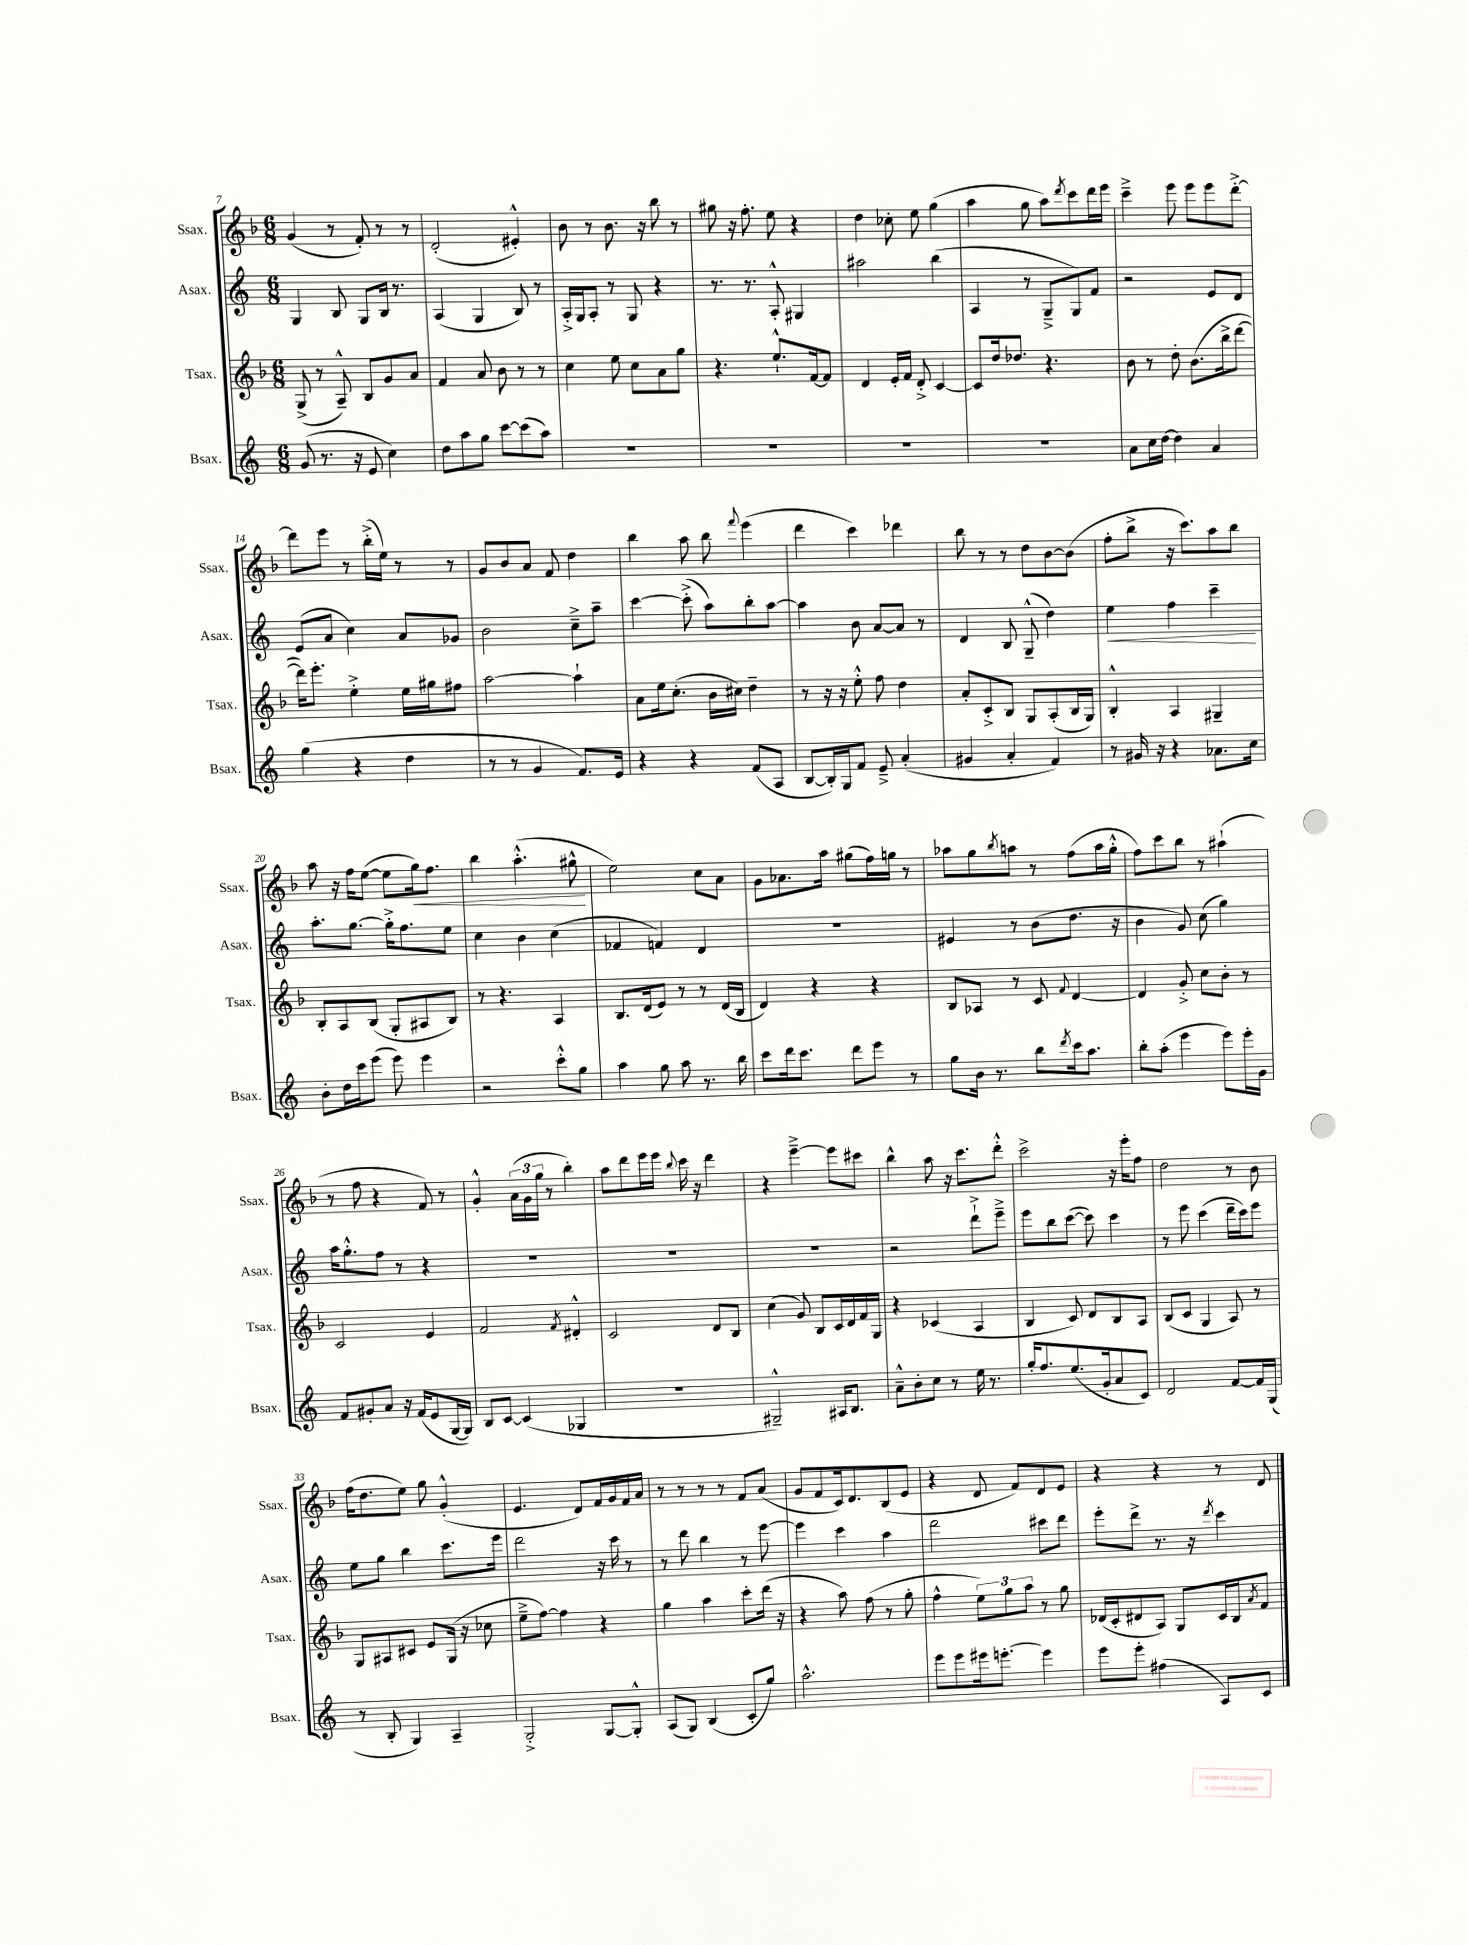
<<
\new StaffGroup <<
\new Staff = "s0" \with { instrumentName = "Ssax." shortInstrumentName = "Ssax." } {
    \clef treble \key f \major \numericTimeSignature \time 6/8
    g'4( r8 f'8-.) r8 r8 |
    d'2-.( eis'4-.-^) |
    bes'8 r8 bes'8. r16 bes''8 r8 |
    gis''8 r16 f''8.-. e''8 r4 |
    d''4 ces''8-. e''8 g''4( |
    a''4 g''8 a''8) \acciaccatura { d'''8 } c'''8 d'''16 e'''16 |
    c'''4---> e'''8 e'''8 e'''8 d'''8~-.-> |
    d'''8 e'''8 r8 bes''16-.->( e''16) r8 r8 |
    g'8 bes'8 a'8 f'8 d''4 |
    bes''4 a''8 bes''8 \appoggiatura { f'''8 } e'''4( |
    d'''4 c'''4) des'''4 |
    bes''8 r8 r8 d''8 bes'8~ bes'8( |
    f''8-. bes''8-> r16 c'''8.) a''8 bes''8 |
    a''8 r16 f''16 e''8~( e''8 g''16\<) f''8. |
    bes''4 a''4.-.-^( gis''8-^\! |
    e''2) c''8 a'8 |
    g'8 aes'8. a''16 gis''8( f''16) g''16 r8 |
    aes''8 g''8 \acciaccatura { bes''8 } a''8 r8 f''8( a''16 g''16-.-^ |
    f''8) c'''8 bes''8 r8 ais''4-!( |
    r8 f''8 r4 f'8) r8 |
    g'4-.-^ \tuplet 3/2 { a'16( g'16 g''16 } r8 bes''4-.) |
    a''8 d'''8 e'''16 e'''16 \appoggiatura { bes''8 } c'''16 r16 d'''4 |
    r4 e'''4~---> e'''8 cis'''8 |
    bes''4-^ a''8 r16 c'''8. d'''8-.-^ |
    c'''2-> r16 e'''16-. f''8 |
    d''2 r8 bes'8 |
    f''16( d''8. e''8) g''8 g'4-.-^( |
    e'4. d'8) f'16 g'16 f'16 a'16 |
    r8 r8 r8 r8 f'8 a'8( |
    g'8 f'8 c'16) d'8. bes8( e'8 |
    r4 d'8 f'8) d'8 e'8 |
    r4 r4 r8 d'8 \bar "|." |
}
\new Staff = "s1" \with { instrumentName = "Asax." shortInstrumentName = "Asax." } {
    \clef treble \key c \major \numericTimeSignature \time 6/8
    g4 b8 g8 b16 r8. |
    a4( g4 b8) r8 |
    a16-.-> g16 a8-. r8 g8 r4 |
    r8. r8. a8-.-^ gis4 |
    ais''2 b''4( |
    a4 r8 g8---> g8) f'8 |
    r2 e'8 d'8 |
    e'8( a'8 c''4) a'8 ges'8 |
    b'2 c''8---> a''8-- |
    c'''4~ c'''8-.->( a''8) b''8-. a''8~ |
    a''4 b'8 a'8~ a'8 r8 |
    d'4 b8 g8---^( d''4) |
    e''4\< f''4 c'''4--\! |
    a''8.-. g''8.~ g''16-.-> f''8. e''8 |
    c''4 b'4 c''4( |
    fes'4 f'4) d'4 |
    R2. |
    eis'4 r8 b'8( d''8. r16 |
    b'4 g'8) c''8( g''4) |
    a''16 g''8.-.-^ f''8 r8 r4 |
    R2. |
    R2. |
    R2. |
    r2 d'''8-!-> e'''8---> |
    e'''8 b''8 c'''8~( c'''8) c'''4 |
    r8 e'''8 c'''4( d'''16-- c'''16) e'''8 |
    e''8 g''8 b''4 c'''8. e'''16 |
    d'''2 r16 c'''16 r8 |
    r8 d'''8 b''4 r8 e'''8~ |
    e'''4 c'''4 a''4 |
    d'''2 cis'''8 d'''8 |
    e'''8-. d'''8-> r8. r16 \acciaccatura { d'''8 } c'''4 \bar "|." |
}
\new Staff = "s2" \with { instrumentName = "Tsax." shortInstrumentName = "Tsax." } {
    \clef treble \key f \major \numericTimeSignature \time 6/8
    g8->( r8 a8---^) bes8 g'8 a'8 |
    f'4 a'8 bes'8 r8 r8 |
    c''4 e''8 c''8 a'8 g''8 |
    r4. e''8.-!-^ f'16~ f'8 |
    d'4 e'16-. f'16 d'8-.-> c'4~ |
    c'8 d''16 des''8. r4. |
    bes'8 r8 d''8-. bes'8.( bes''16-> d'''8~ |
    d'''16) e'''8.-. e''4-.-> e''16 gis''16 fis''8 |
    a''2~ a''4-! |
    a'8 e''16 c''8.-.( bes'16 cis''16) d''4-- |
    r8 r16 r16 e''8-.-^ f''8 d''4 |
    a'8-. c'8-.-> bes8 g8 a8-.( bes16 g16) |
    bes4-.-^ a4 gis4-- |
    bes8-. a8 bes8( g8-. ais8 bes8) |
    r8 r4. a4 |
    bes8. d'16( e'8) r8 r8 d'16( bes16 |
    d'4) r4 r4 |
    bes8 aes8 r8 c'8 \appoggiatura { f'8 } d'4~ |
    d'4 g'8-.-> c''8 bes'8-. r8 |
    c'2 e'4 |
    f'2 \acciaccatura { f'8 } dis'4-.-^ |
    c'2 d'8 bes8 |
    c''4( g'8) bes8 c'16 d'16 f'16 g16 |
    r4 ces'4( a4 |
    bes4 c'8) d'8 bes8 a8 |
    bes8( c'8 g4 a8) r8 |
    g8 ais8 cis'8 e'8 g16( r16 ces''8 |
    e''8---> f''8~) f''4 r4 |
    g''4 a''4 c'''8-. d'''16( r16 |
    r4 a''8) f''8( r8 g''8-. |
    f''4-^ \tuplet 3/2 { e''8) g''8 a''8 } r8 g''8 |
    des'16( c'16-. dis'8 a8) g8 c'16 bes16 \acciaccatura { a'8 } f'8 \bar "|." |
}
\new Staff = "s3" \with { instrumentName = "Bsax." shortInstrumentName = "Bsax." } {
    \clef treble \key c \major \numericTimeSignature \time 6/8
    g'8( r8. r16 e'8 c''4) |
    d''8 a''8 g''8 c'''8~ c'''8( a''8) |
    R2. |
    R2. |
    R2. |
    R2. |
    a'8 c''16 d''16~ d''4 a'4 |
    g''4( r4 d''4 |
    r8 r8 g'4 f'8.) e'16 |
    r4 r4 f'8( a8 |
    b8~ b16-.) g16 f'8 e'8---> a'4-.( |
    gis'4 a'4-. f'4) |
    r8 gis'16 r16 r4 aes'8. c''16 |
    b'8-. d''16 c'''16 e'''8( e'''8) e'''4 |
    r2 c'''8-.-^ g''8 |
    a''4 g''8 a''8 r8. b''16 |
    c'''8 d'''16 c'''8. d'''8 e'''8 r8 |
    g''8 b'16 r8. b''8 \acciaccatura { d'''8 } c'''16 a''8. |
    b''8-. a''8-.( e'''4 e'''8) e'''16-. g'16 |
    f'8 gis'8-. a'8 r16 f'16( e'8 g16~ g16) |
    b8 c'8~ c'4( ges4 |
    r2. |
    gis2---^) ais16 b8. |
    a'8---^ b'8-. c''8 r8 e''16 r8. |
    g''16-. f''8. e''8.( g'16-. a'8 c'8) |
    d'2 f'8~ f'16 g16( |
    r8 b8-. g4) a4-- |
    g2-.-> g8~ g8-.-^ |
    a8( g8) b4( c'8-. g''8) |
    a''2.-^ |
    e'''8 e'''8 eis'''16 e'''8.~-. e'''4 |
    e'''8 e'''8-. fis''4( a8) c'8 \bar "|." |
}
>>
>>
\layout { \context { \Score currentBarNumber = #7 } }
